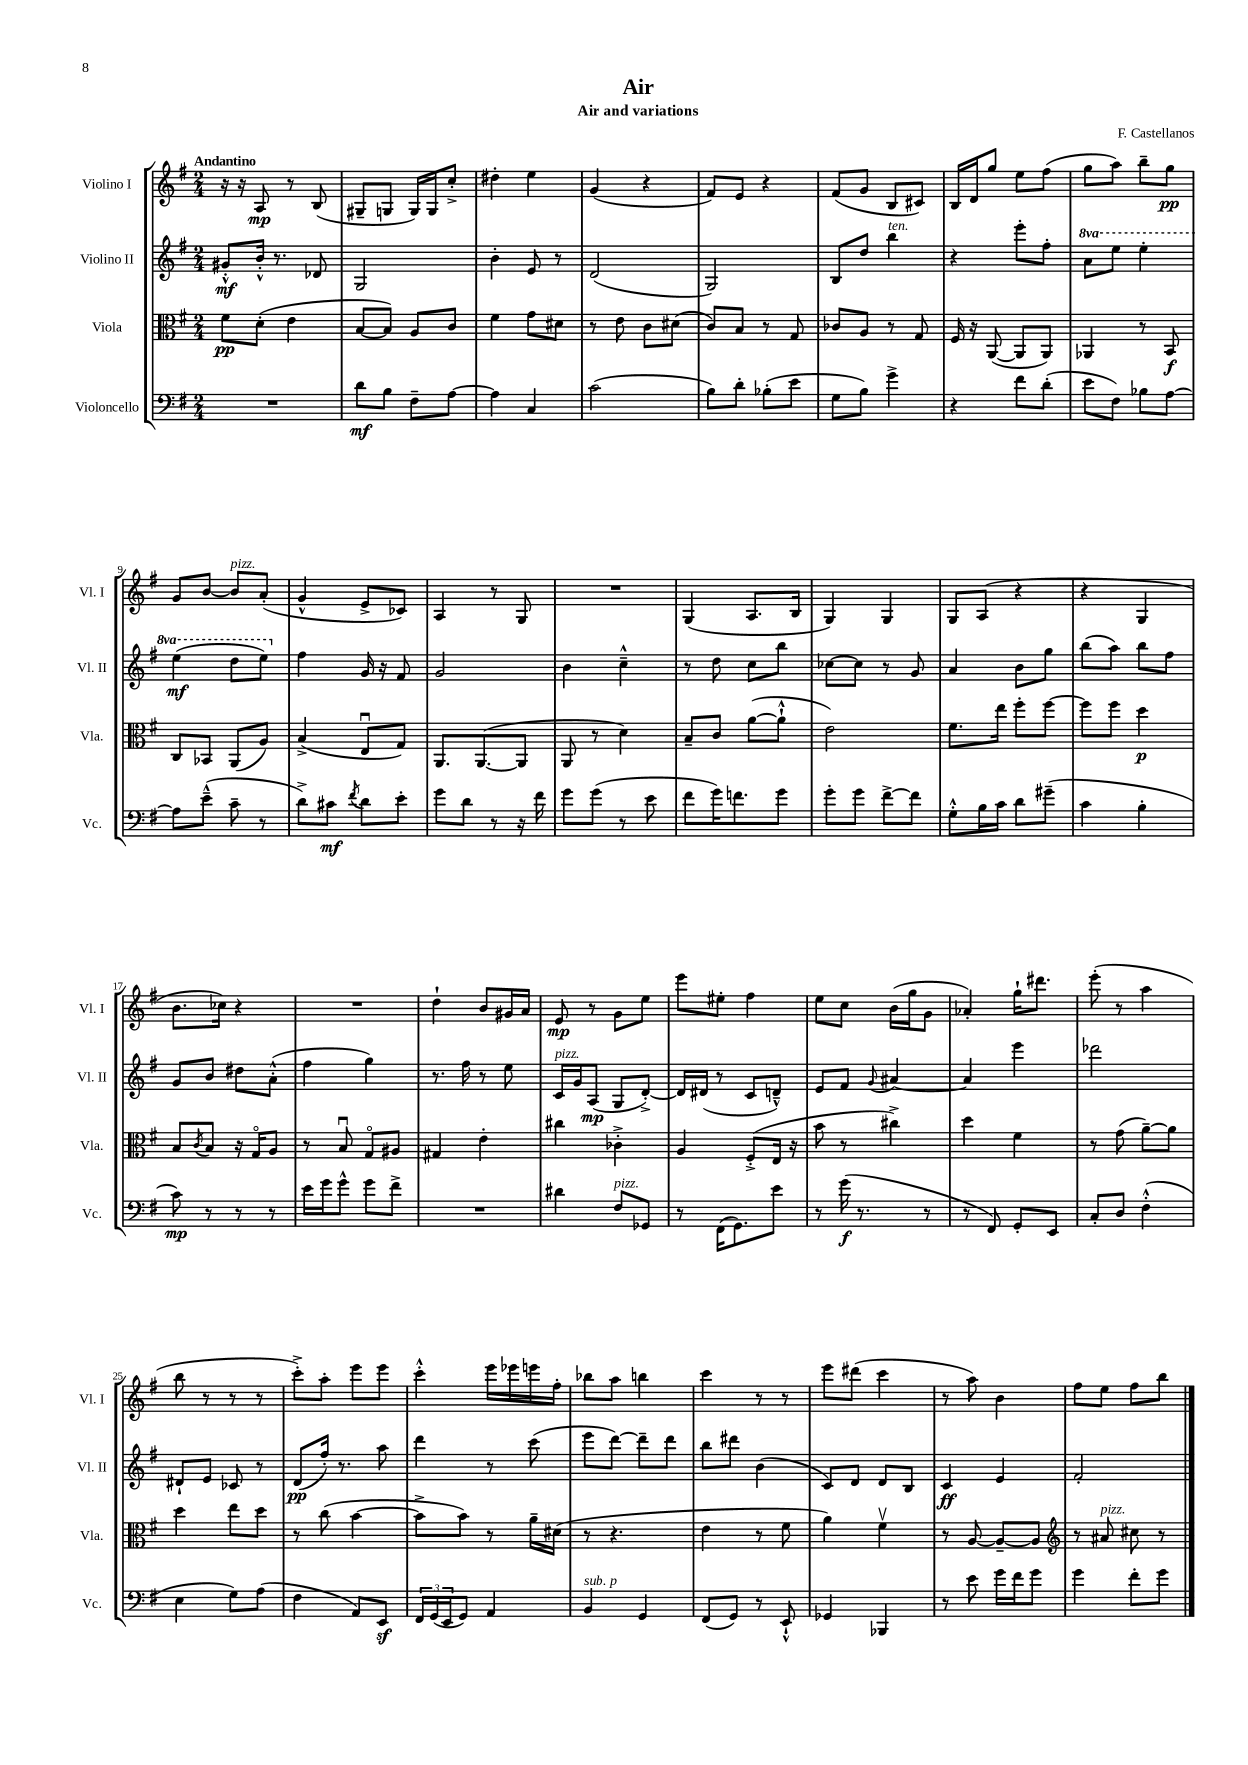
\header { title = "Air" composer = "F. Castellanos" subtitle = "Air and variations" }
<<
\new StaffGroup <<
\new Staff = "s0" \with { instrumentName = "Violino I" shortInstrumentName = "Vl. I" } {
    \clef treble \key g \major \numericTimeSignature \time 2/4 \tempo "Andantino"
    r16 r16 a8\mp r8 b8( |
    gis8-- g8 g16) g16 c''8-.-> |
    dis''4-. e''4 |
    g'4( r4 |
    fis'8) e'8 r4 |
    fis'8( g'8 b8 cis'8) |
    b16 d'16 g''8 e''8 fis''8( |
    g''8 a''8) b''8-- g''8\pp |
    g'8 b'8~ b'8^\markup { \italic "pizz." } a'8-.( |
    g'4-^ e'8-> ces'8) |
    a4 r8 g8 |
    R2 |
    g4( a8. b16 |
    g4) g4 |
    g8 a8( r4 |
    r4 g4 |
    b'8. ces''16) r4 |
    R2 |
    d''4-! b'8 gis'16 a'16 |
    e'8\mp r8 g'8 e''8 |
    e'''8 eis''8-. fis''4 |
    e''8 c''8 b'16( g''16 g'8 |
    aes'4-.) g''16-! dis'''8. |
    e'''8-.( r8 a''4 |
    b''8 r8 r8 r8 |
    c'''8-.->) a''8-. e'''8 e'''8 |
    c'''4-.-^ e'''16 ees'''16 e'''16 fis''16-. |
    bes''8 a''8 b''4 |
    c'''4 r8 r8 |
    e'''8 dis'''8( c'''4 |
    r8 a''8) b'4 |
    fis''8 e''8 fis''8 b''8 \bar "|." |
}
\new Staff = "s1" \with { instrumentName = "Violino II" shortInstrumentName = "Vl. II" } {
    \clef treble \key g \major \numericTimeSignature \time 2/4 \set Staff.ottavationMarkups = #ottavation-simple-ordinals
    gis'8-.-^\mf b'16-.-^ r8. des'8 |
    g2 |
    b'4-. e'8 r8 |
    d'2( |
    g2) |
    b8 d''8 b''4^\markup { \italic "ten." } |
    r4 e'''8-. fis''8-. |
    \ottava #1 a''8 e'''8 e'''4-. |
    e'''4\mf( d'''8 e'''8) \ottava #0 |
    fis''4 g'16 r16 fis'8 |
    g'2 |
    b'4 c''4---^ |
    r8 d''8 c''8 b''8 |
    ces''8~ ces''8 r8 g'8 |
    a'4 b'8 g''8 |
    b''8( a''8) b''8 fis''8 |
    g'8 b'8 dis''8 a'8-.-^( |
    fis''4 g''4) |
    r8. fis''16 r8 e''8 |
    c'16^\markup { \italic "pizz." } g'16 a8\mp( g8 d'8~-.->) |
    d'16 dis'16( r8 c'8 d'8---^) |
    e'8 fis'8 \appoggiatura { g'8 } ais'4~ |
    ais'4 e'''4 |
    des'''2 |
    dis'8-! e'8 ces'8 r8 |
    d'8\pp( fis''16-.) r8. a''8 |
    d'''4 r8 c'''8( |
    e'''8 d'''8~) d'''8-- d'''8 |
    b''8 dis'''8 b'4( |
    c'8) d'8 d'8 b8 |
    c'4\ff e'4 |
    fis'2-. \bar "|." |
}
\new Staff = "s2" \with { instrumentName = "Viola" shortInstrumentName = "Vla." } {
    \clef alto \key g \major \numericTimeSignature \time 2/4
    fis'8\pp d'8-.( e'4 |
    b8~ b8) a8 c'8 |
    fis'4 g'8 dis'8 |
    r8 e'8 c'8 dis'8( |
    c'8) b8 r8 g8 |
    ces'8 a8 r8 g8 |
    fis16 r16 a,8~( a,8 a,8) |
    aes,4 r8 b,8\f |
    c8 bes,8 a,8( a8) |
    b4->( e8\downbow g8) |
    a,8. a,8.~( a,8 |
    a,8 r8 d'4) |
    b8-- c'8 a'8~( a'8-!-^ |
    e'2) |
    fis'8. e''16 fis''8-. fis''8~ |
    fis''8 fis''8 d''4\p |
    b8 \acciaccatura { c'8 } b8 r16 g16\flageolet a8 |
    r8 b8\downbow g8\flageolet ais8 |
    gis4 e'4-. |
    cis''4 ces'4-.-> |
    a4 fis8-.->( e16 r16 |
    b'8 r8 cis''4->) |
    d''4 fis'4 |
    r8 g'8( a'8~--) a'8 |
    d''4 e''8 d''8 |
    r8 c''8( b'4~ |
    b'8-> b'8) r8 a'16-- dis'16( |
    r8 r4. |
    e'4 r8 fis'8 |
    a'4) fis'4\upbow |
    r8 a8~ a8~-- a8 |
    \clef treble r8 ais'8^\markup { \italic "pizz." } cis''8 r8 \bar "|." |
}
\new Staff = "s3" \with { instrumentName = "Violoncello" shortInstrumentName = "Vc." } {
    \clef bass \key g \major \numericTimeSignature \time 2/4
    R2 |
    d'8\mf b8 fis8-- a8~ |
    a4 c4 |
    c'2( |
    b8) d'8-. bes8-.( e'8 |
    g8 b8) g'4-> |
    r4 fis'8 d'8-.( |
    e'8 fis8) bes8 a8~ |
    a8 e'8---^( c'8-- r8 |
    d'8->) cis'8\mf \acciaccatura { fis'8 } d'8 e'8-. |
    g'8 d'8 r8 r16 fis'16 |
    g'8 g'8( r8 e'8 |
    fis'8 g'16) f'8. g'8 |
    g'8-. g'8 fis'8~-> fis'8 |
    g8-.-^ b16 c'16 d'8 gis'8--( |
    c'4 b4-. |
    c'8\mp) r8 r8 r8 |
    e'16 g'16 g'8-^ g'8 fis'8-> |
    R2 |
    dis'4 fis8^\markup { \italic "pizz." } ges,8 |
    r8 fis,16( g,8.) e'8 |
    r8 g'16\f( r8. r8 |
    r8 fis,8) g,8-. e,8 |
    c8-. d8 fis4-.-^( |
    e4 g8) a8( |
    fis4 a,8) e,8\sf |
    \tuplet 3/2 { fis,16 g,16( e,16 } g,8) a,4 |
    b,4^\markup { \italic "sub. p" } g,4 |
    fis,8( g,8) r8 e,8-!-^ |
    ges,4 bes,,4 |
    r8 e'8 g'16 fis'16 g'8 |
    g'4 fis'8-. g'8 \bar "|." |
}
>>
>>
